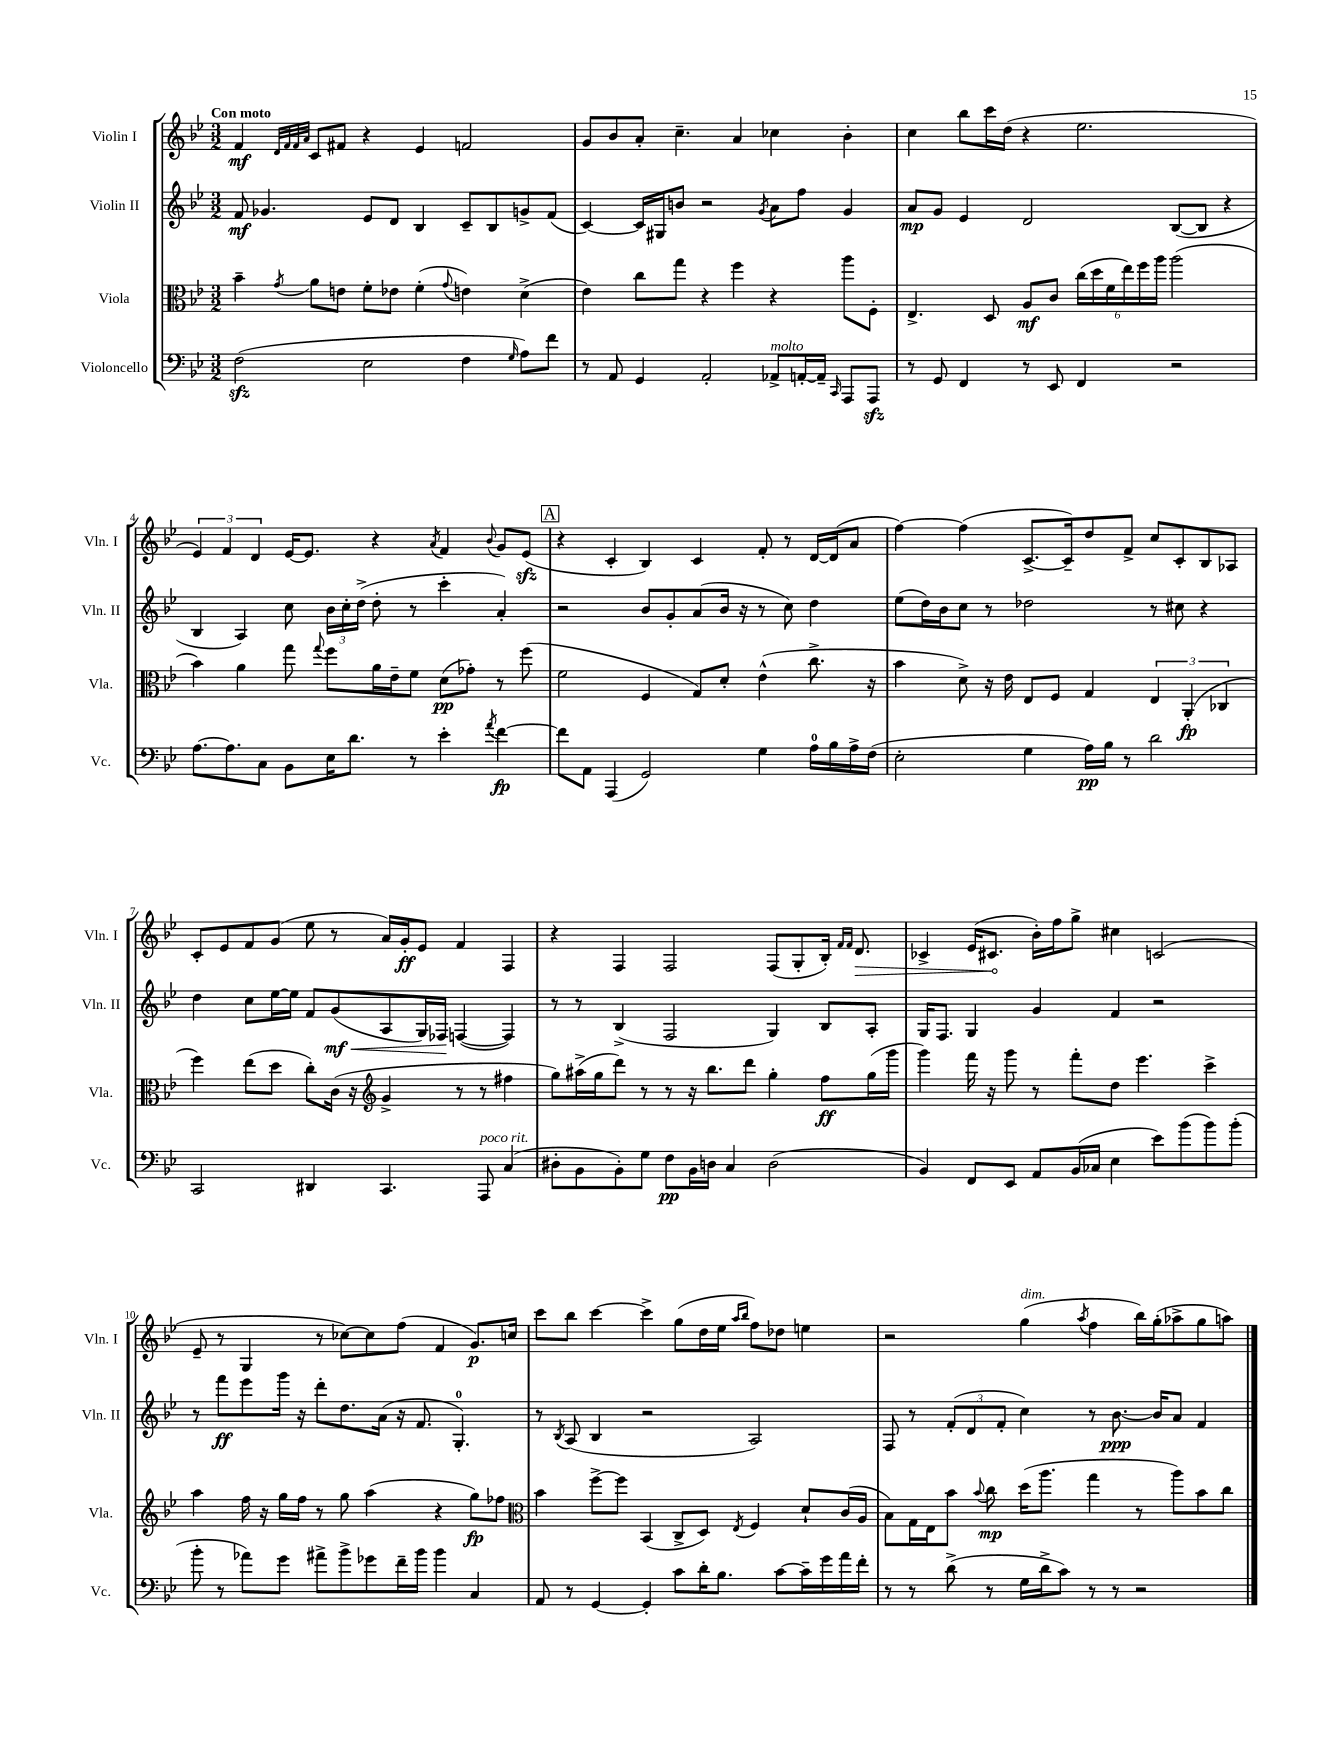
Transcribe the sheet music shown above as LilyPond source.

<<
\new StaffGroup <<
\new Staff = "s0" \with { instrumentName = "Violin I" shortInstrumentName = "Vln. I" } {
    \clef treble \key bes \major \numericTimeSignature \time 3/2 \tempo "Con moto"
    \autoBeamOff f'4\mf \grace { d'32[ f'32 f'32 a'32] } c'8[ fis'8] r4 ees'4 f'2 |
    g'8[ bes'8 a'8]-. c''4.-- a'4 ces''4 bes'4-. |
    c''4 bes''8[ c'''16 d''16]( r4 ees''2. |
    \tuplet 3/2 { ees'4) f'4 d'4 } ees'16[~ ees'8.] r4 \acciaccatura { a'8 } f'4 \appoggiatura { bes'8 } g'8[ ees'8]\sfz( |
    \mark \markup { \box "A" } r4 c'4-. bes4) c'4 f'8-. r8 d'16[~ d'16( a'8] |
    f''4~) f''4( c'8.[~-> c'16--) d''8 f'8]-> c''8[ c'8-. bes8 aes8] |
    c'8[-. ees'8 f'8 g'8]( ees''8 r8 a'16[) g'16-.\ff ees'8] f'4 f4 |
    r4 f4 f2 f8[( g8-. bes16]-.) \grace { f'16[ f'16] } \once \override Hairpin.circled-tip = ##t d'8.\> |
    ces'4-> ees'16[( cis'8.]\! bes'16[-.) f''16 g''8]-> cis''4 c'2( |
    ees'8-- r8 g4 r8 ces''8[~) ces''8 f''8]( f'4 g'8.[\p) c''16] |
    c'''8[ bes''8] c'''4~ c'''4-> g''8[( d''16 ees''16] \grace { a''16[ bes''16] } f''8[) des''8] e''4 |
    r2 g''4^\markup { \italic "dim." }( \acciaccatura { a''8 } f''4 bes''16[) g''16-.( aes''8-> g''8 a''8]) \bar "|." |
}
\new Staff = "s1" \with { instrumentName = "Violin II" shortInstrumentName = "Vln. II" } {
    \clef treble \key bes \major \numericTimeSignature \time 3/2
    \autoBeamOff f'8\mf ges'4. ees'8[ d'8] bes4 c'8[-- bes8 g'8-> f'8]( |
    c'4~) c'16[ gis16 b'8] r2 \acciaccatura { g'8 } a'8[ f''8] g'4 |
    a'8[\mp g'8] ees'4 d'2 bes8[~( bes8] r4 |
    bes4 a4) c''8 \tuplet 3/2 { bes'16[ c''16-. d''16]->( } d''8-. r8 c'''4-. a'4-.) |
    \mark \markup { \box "A" } r2 bes'8[ g'8-. a'8( bes'16] r16 r8 c''8) d''4 |
    ees''8[( d''16) bes'16 c''8] r8 des''2 r8 cis''8 r4 |
    d''4 c''8[ ees''16~ ees''16] f'8[ g'8\mf\<( a8 g16) fes16]\! f4~( f4) |
    r8 r8 bes4->( f2 g4) bes8[ a8]-. |
    g16[ f8.] g4 g'4 f'4 r2 |
    r8 f'''8[\ff ees'''8 g'''16] r16 d'''8[-. d''8. a'16]( r16 f'8. g4.-0-.) |
    r8 \acciaccatura { bes8 } a8( bes4 r2 a2) |
    f8 r8 \tuplet 3/2 { f'8[-.( d'8 f'8]-. } c''4) r8 bes'8.~\ppp bes'16[ a'8] f'4 \bar "|." |
}
\new Staff = "s2" \with { instrumentName = "Viola" shortInstrumentName = "Vla." } {
    \clef alto \key bes \major \numericTimeSignature \time 3/2
    \autoBeamOff bes'4-- \acciaccatura { g'8 } a'8[ e'8] f'8[-. ees'8] f'4-.( \appoggiatura { g'8 } e'4) d'4->( |
    ees'4) c''8[ g''8] r4 f''4 r4 a''8[ f8]-. |
    ees4.-> d8 a8[\mf c'8] \tuplet 6/4 { c''16[( d''16 f'16 ees''16) f''16 a''16] } a''2( |
    bes'4) a'4 g''8 \appoggiatura { g''8 } f''8[ a'16 ees'16-- f'8] d'8[\pp( ges'8]-.) r8 f''8( |
    \mark \markup { \box "A" } f'2 f4 g8[) d'8]-. ees'4-^( c''8.-> r16 |
    bes'4 d'8->) r16 ees'16 ees8[ f8] g4 \tuplet 3/2 { ees4 a,4-.\fp( ces4 } |
    f''4) ees''8[( d''8] c''8[-.) c'16]( r16 \clef treble g'4-> r8 r8 fis''4 |
    g''8[) ais''16->( g''16 d'''8]) r8 r8 r16 bes''8.[ d'''8] g''4-. f''8[\ff g''16( g'''16] |
    g'''4) f'''16 r16 g'''8 r8 f'''8[-. d''8] ees'''4. c'''4-> |
    a''4 f''16 r16 g''16[ f''16] r8 g''8 a''4( r4 g''8[\fp) fes''8] |
    \clef alto bes'4 f''8[~-> f''8] bes,4( c8[-> d8]) \acciaccatura { ees8 } f4 d'8[-! c'16( a16] |
    bes8[) g16 ees16 bes'8] \appoggiatura { bes'8 } c''8\mp d''16[( a''8.] g''4 r8 a''8[) bes'8 c''8] \bar "|." |
}
\new Staff = "s3" \with { instrumentName = "Violoncello" shortInstrumentName = "Vc." } {
    \clef bass \key bes \major \numericTimeSignature \time 3/2
    \autoBeamOff f2\sfz( ees2 f4 \grace { g16 } a8[) f'8] |
    r8 a,8 g,4 a,2-. aes,8[->^\markup { \italic "molto" } a,16~-. a,16]-- \grace { c,16 } a,,8[ a,,8]\sfz |
    r8 g,8 f,4 r8 ees,8 f,4 r2 |
    a8.[~ a8. c8] bes,8[ ees16 d'8.] r8 ees'4-. \acciaccatura { a'8 } f'4~\fp |
    \mark \markup { \box "A" } f'8[ a,8] a,,4( g,2) g4 a16[-0 bes16 a16-> f16]( |
    ees2-. g4 a16[\pp) bes16] r8 d'2 |
    c,2 dis,4 c,4. a,,8^\markup { \italic "poco rit." } c4( |
    dis8[-. bes,8 bes,8-.) g8] f8[\pp bes,16 d16] c4 d2( |
    bes,4) f,8[ ees,8] a,8[ bes,16( ces16] ees4 ees'8[) bes'8( bes'8) bes'8]-.( |
    bes'8-. r8 aes'8[) g'8] ais'8[-> bes'8-> ges'8 f'16-- bes'16] bes'4 c4 |
    a,8 r8 g,4~ g,4-. c'8[ d'16-. bes8.] c'8[~ c'16-- g'16 a'16 f'16]-. |
    r8 r8 d'8->( r8 g16[ d'16-> c'8]) r8 r8 r2 \bar "|." |
}
>>
>>
